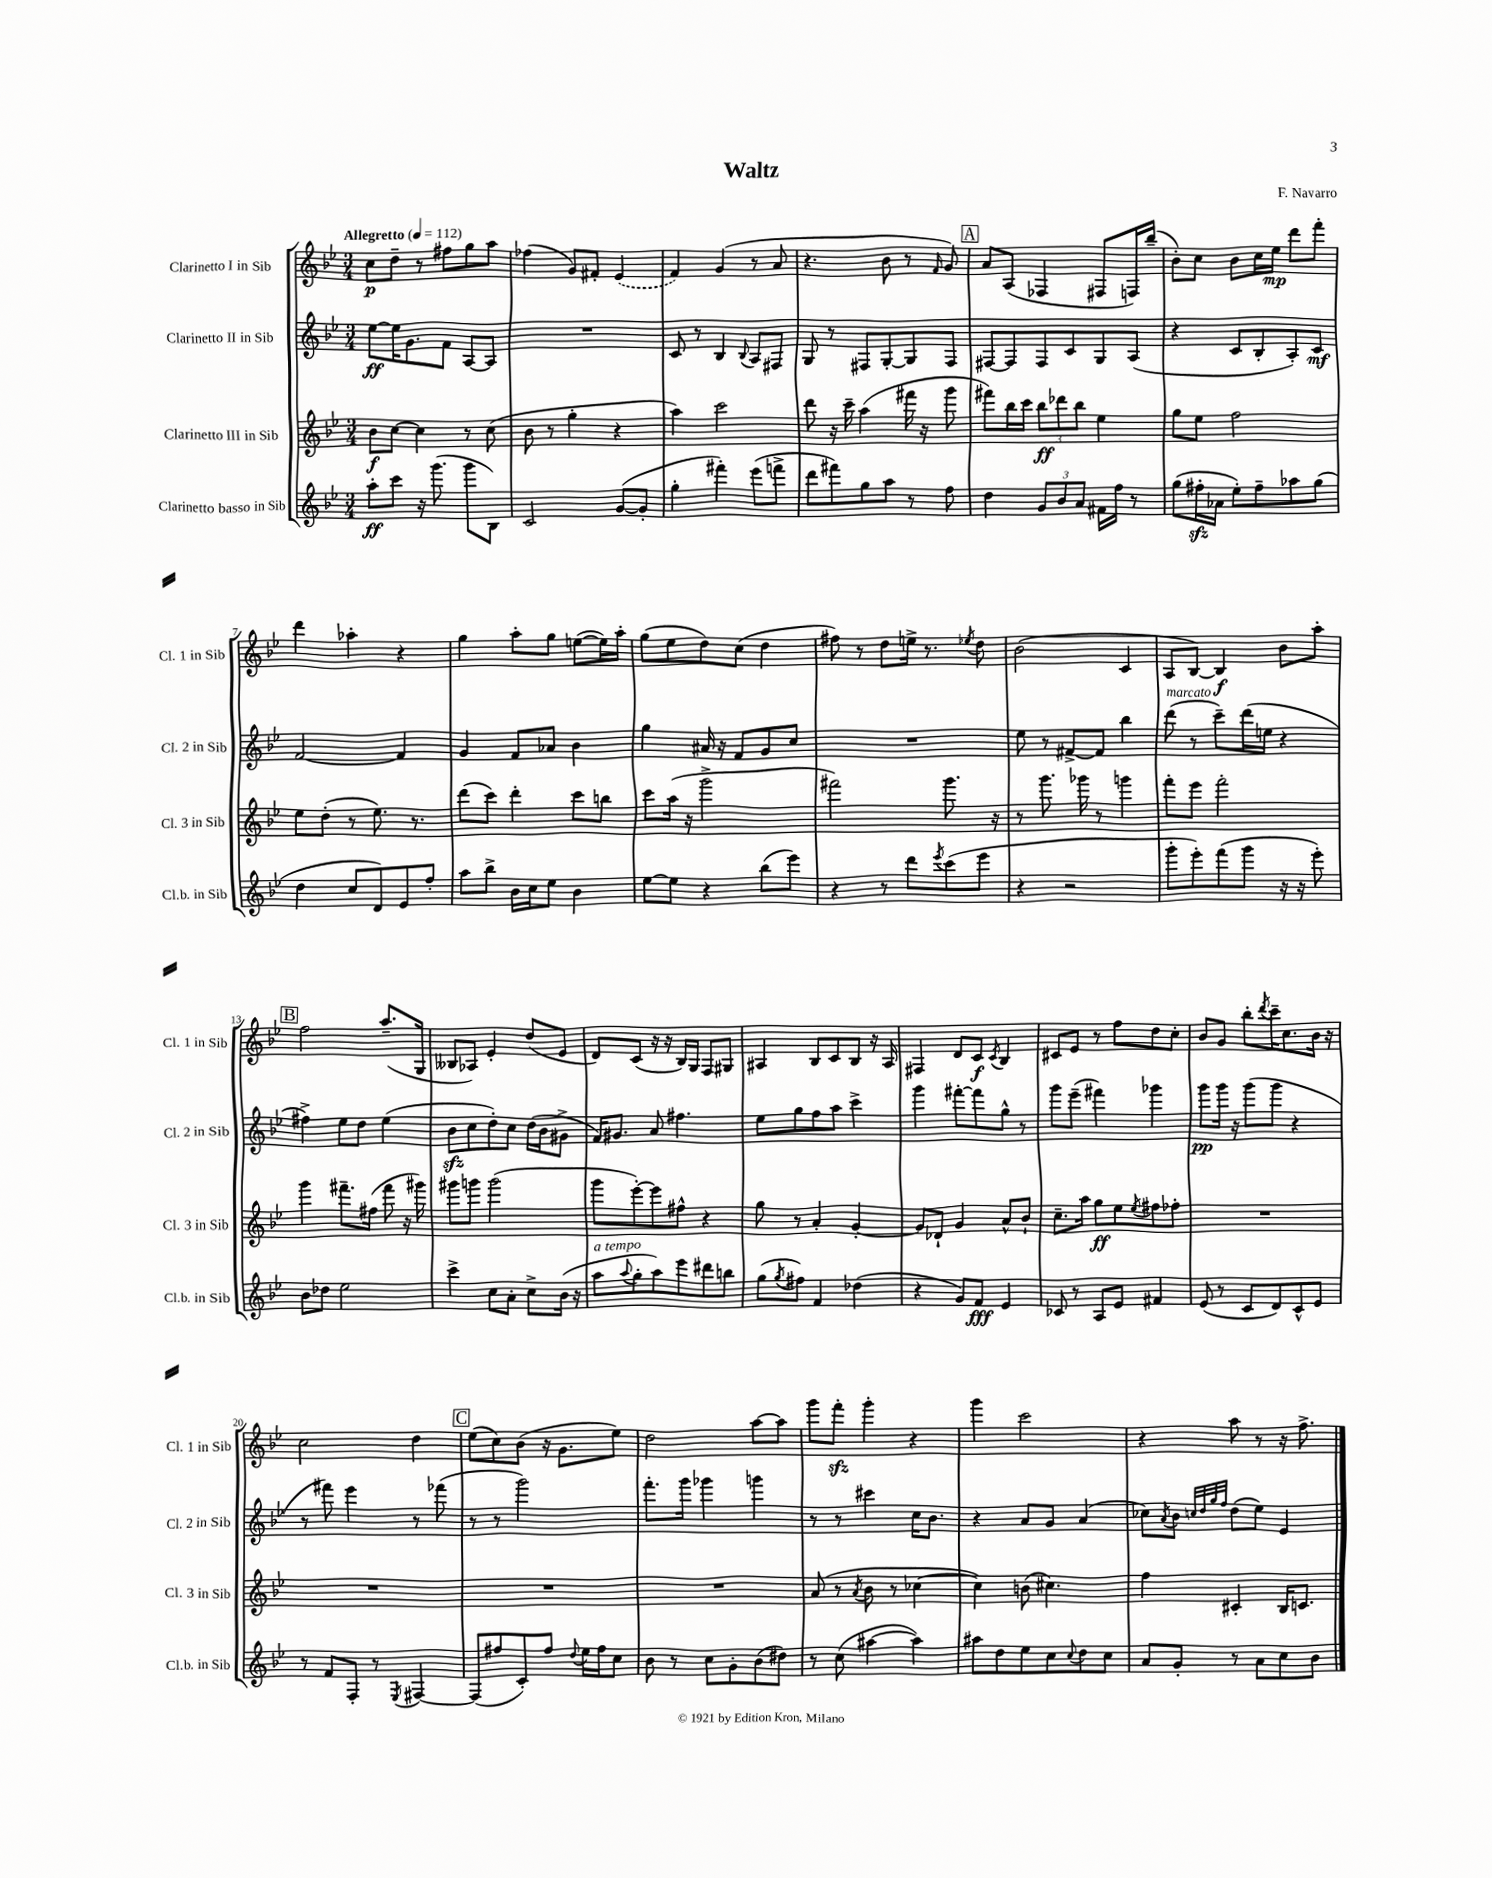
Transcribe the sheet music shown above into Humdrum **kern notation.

**kern	**kern	**kern	**kern
*staff4	*staff3	*staff2	*staff1
*clefG2	*clefG2	*clefG2	*clefG2
*k[b-e-]	*k[b-e-]	*k[b-e-]	*k[b-e-]
*M3/4	*M3/4	*M3/4	*M3/4
*MM112	*MM112	*MM112	*MM112
8aa'	8b-	[8ee-	8cc
8ccc	[8cc	16ee-]	8dd~
.	.	8.g	.
16r	4cc]	.	8r
(8.ggg	.	.	.
.	.	8f	8ff#
8ggg	8r	[8A	8gg
8B-)	(8cc	8A]	8aa
=	=	=	=
2c	8b-	2.r	(4ff-
.	8r	.	.
.	4gg'	.	8g)
.	.	.	8f#'
([8g	4r	.	(4e-
8g']	.	.	.
=	=	=	=
4gg'	4aa)	8c	4f)
.	.	8r	.
4fff#')	2ccc	4B-	(4g
.	.	8qqB-	.
(8eee-	.	8A	8r
8fff^	.	8F#	8a
=	=	=	=
8ddd	8ddd	8G	4.r
8fff#)	16r	8r	.
.	16ccc~	.	.
8gg	(4aa	8F#	.
8aa	.	[8G'	8b-
8r	16fff#	8G]	8r
.	16r	.	.
.	.	.	16qqf
8ff	8ggg	8F#	8g)
=	=	=	=
4dd	8fff#)	[8F#	8a
.	16bb-	8F#]	(8A
.	16ccc	.	.
12g	12bb-	8F#	4F-
12b-	12ddd-	.	.
.	.	8c	.
12a	12bb-	.	.
16f#	4ee-	8G	8F#
16ff	.	.	.
8r	.	(8A	16F)
.	.	.	(16bb-~
=	=	=	=
(8gg	8gg	4r	8b-')
16ff#'	8ee-	.	8cc
16a-	.	.	.
8ee-')	2ff	8c	8b-
8ff#~	.	8B-'	16cc
.	.	.	16ee-
8aa-	.	8A')	8ddd
(8gg	.	8c	8fff'
=	=	=	=
4dd	8ee-	[2f	4ddd
.	(8dd'	.	.
8cc	8r	.	4aa-'
8d)	8.ee-)	.	.
8e-	.	4f]	4r
.	8.r	.	.
8ff'	.	.	.
=	=	=	=
8aa	(8ddd	4g	4gg
8bb-^	8ccc)	.	.
16b-	4ddd'	8f	8aa'
16cc	.	.	.
8ee-	.	8a-	8gg
4b-	8ccc	4b-	([8ee
.	8bb	.	16ee])
.	.	.	16aa'
=	=	=	=
[8ee-	8ccc	4gg	(8gg
8ee-]	(16aa	.	8ee-
.	16r	.	.
4r	2ggg^	16a#	8dd)
.	.	16r	.
.	.	8f	(8cc
(8bb-	.	8g	4dd
8eee-)	.	8cc	.
=	=	=	=
4r	2fff#)	2.r	8ff#)
.	.	.	8r
8r	.	.	8dd
8ddd	.	.	16ee^
.	.	.	8.r
8qeee-	.	.	.
(8ccc	8.ggg	.	.
.	.	.	8qee-
8eee-	.	.	8dd
.	16r	.	.
=	=	=	=
4r	8r	8ee-	(2b-
.	8.ggg	8r	.
2r	.	[8f#^	.
.	16ggg-	.	.
.	8r	8f#]	.
.	4ggg	4bb-	4c
=	=	=	=
8ggg'	8fff'	(8ddd	8A
8eee-')	8eee-	8r	[8B-)
(8fff	2fff'	8ccc~)	4B-]
8ggg	.	(16ddd	.
.	.	16ee	.
16r	.	4r	8b-
16r	.	.	.
8eee-')	.	.	8aa'
=	=	=	=
8b-	4ggg	4ff#^)	2ff
8dd-	.	.	.
2ee-	8.fff#~	8ee-	.
.	.	8dd	.
.	(16ff#	.	.
.	8fff#	(4ee-	(8.aa~
.	16r	.	.
.	16ggg#)	.	16G
=	=	=	=
4ccc^	8ggg#	8b-	8B--
.	8ggg	8cc	8A-)
8cc	(2ggg	8dd')	4e-'
8a'	.	8cc	.
8cc^	.	(16dd	(8dd
.	.	16b-	.
(16b-	.	8g#^	8e-
16r	.	.	.
=	=	=	=
8aa	8ggg	16f)	8d)
.	.	8.g#	.
8qqaa	.	.	.
8gg'	[8eee-')	.	(8c
8aa)	8eee-]	8a	16r
.	.	.	16r
8eee-	8ff#^^	4.ff#	16B-)
.	.	.	16G
8ddd#	4r	.	8F
8bb	.	.	8G#
=	=	=	=
(8gg	8gg	8ee-	4A#
8qgg	.	.	.
8ff#)	8r	8gg	.
4f	4a'	8ff	8B-
.	.	8aa	8c
(4dd-	[4g'	4ccc^	8B-
.	.	.	16r
.	.	.	16A#
=	=	=	=
4r	8g]	4ggg	4F#
.	8d-`	.	.
8g)	4g	[8fff#'	8d
8f	.	8fff#]	8c
.	.	.	8qc
4e-	8a^^	8gg^^	4B-
.	8b-`	8r	.
=	=	=	=
8c-	8.cc~	8ggg	8c#
8r	.	(8eee-~	8e-
.	16aa	.	.
8A	8gg	4fff#)	8r
8e-	8ee-	.	8ff
.	8qee-	.	.
4f#	8ff#	4ggg-	8dd
.	8ff-'	.	8cc'
=	=	=	=
(8e-	2.r	8ggg	8b-
8r	.	16ggg	8g
.	.	16r	.
8c	.	(8ggg	8bb-'
.	.	.	8qddd
8d)	.	8ggg	16ccc~
.	.	.	8.cc
8c^^	.	4r	.
8e-	.	.	16b-
.	.	.	16r
=	=	=	=
8r	2.r	8r	2cc
8f	.	8fff#)	.
8F'	.	4eee-	.
8r	.	.	.
8qE-	.	.	.
[4F#	.	8r	4dd
.	.	(8fff-	.
=	=	=	=
(8F#]	2.r	8r	(8ee-
8ff#	.	8r	8cc)
8c')	.	2ggg)	(8b-
8ff#	.	.	16r
.	.	.	8.g
8qqdd	.	.	.
16ee-	.	.	.
16ff#	.	.	.
8cc	.	.	8ee-)
=	=	=	=
8b-	2.r	8.fff'	2dd
8r	.	.	.
.	.	16ggg	.
8cc	.	4ggg-	.
8g'	.	.	.
(8b-	.	4ggg	[8aa
8dd#)	.	.	8aa]
=	=	=	=
8r	(8a	8r	8ggg
(8cc	8r	8r	8fff'
.	8qa	.	.
[4aa#	8b-	4ccc#	4ggg'
.	8r	.	.
4aa#])	[4cc-	16cc	4r
.	.	8.b-	.
=	=	=	=
8aa#	4cc-])	4r	4ggg
8dd	.	.	.
8ee-	(8b	8a	2ccc
8cc	4.cc#)	8g	.
8qqcc	.	.	.
8dd	.	(4a	.
8cc	.	.	.
=	=	=	=
8a	4ff	8cc-)	4r
.	.	8qa	.
8g'	.	8b-	.
.	.	32qqcc	.
.	.	32qqdd	.
.	.	32qqgg	.
.	.	32qqff	.
8r	4c#'	(8dd	8aa
8a	.	8ee-)	8r
8cc	16B-	4e-	16r
.	8.c	.	8.ff^
8b-	.	.	.
==	==	==	==
*-	*-	*-	*-
